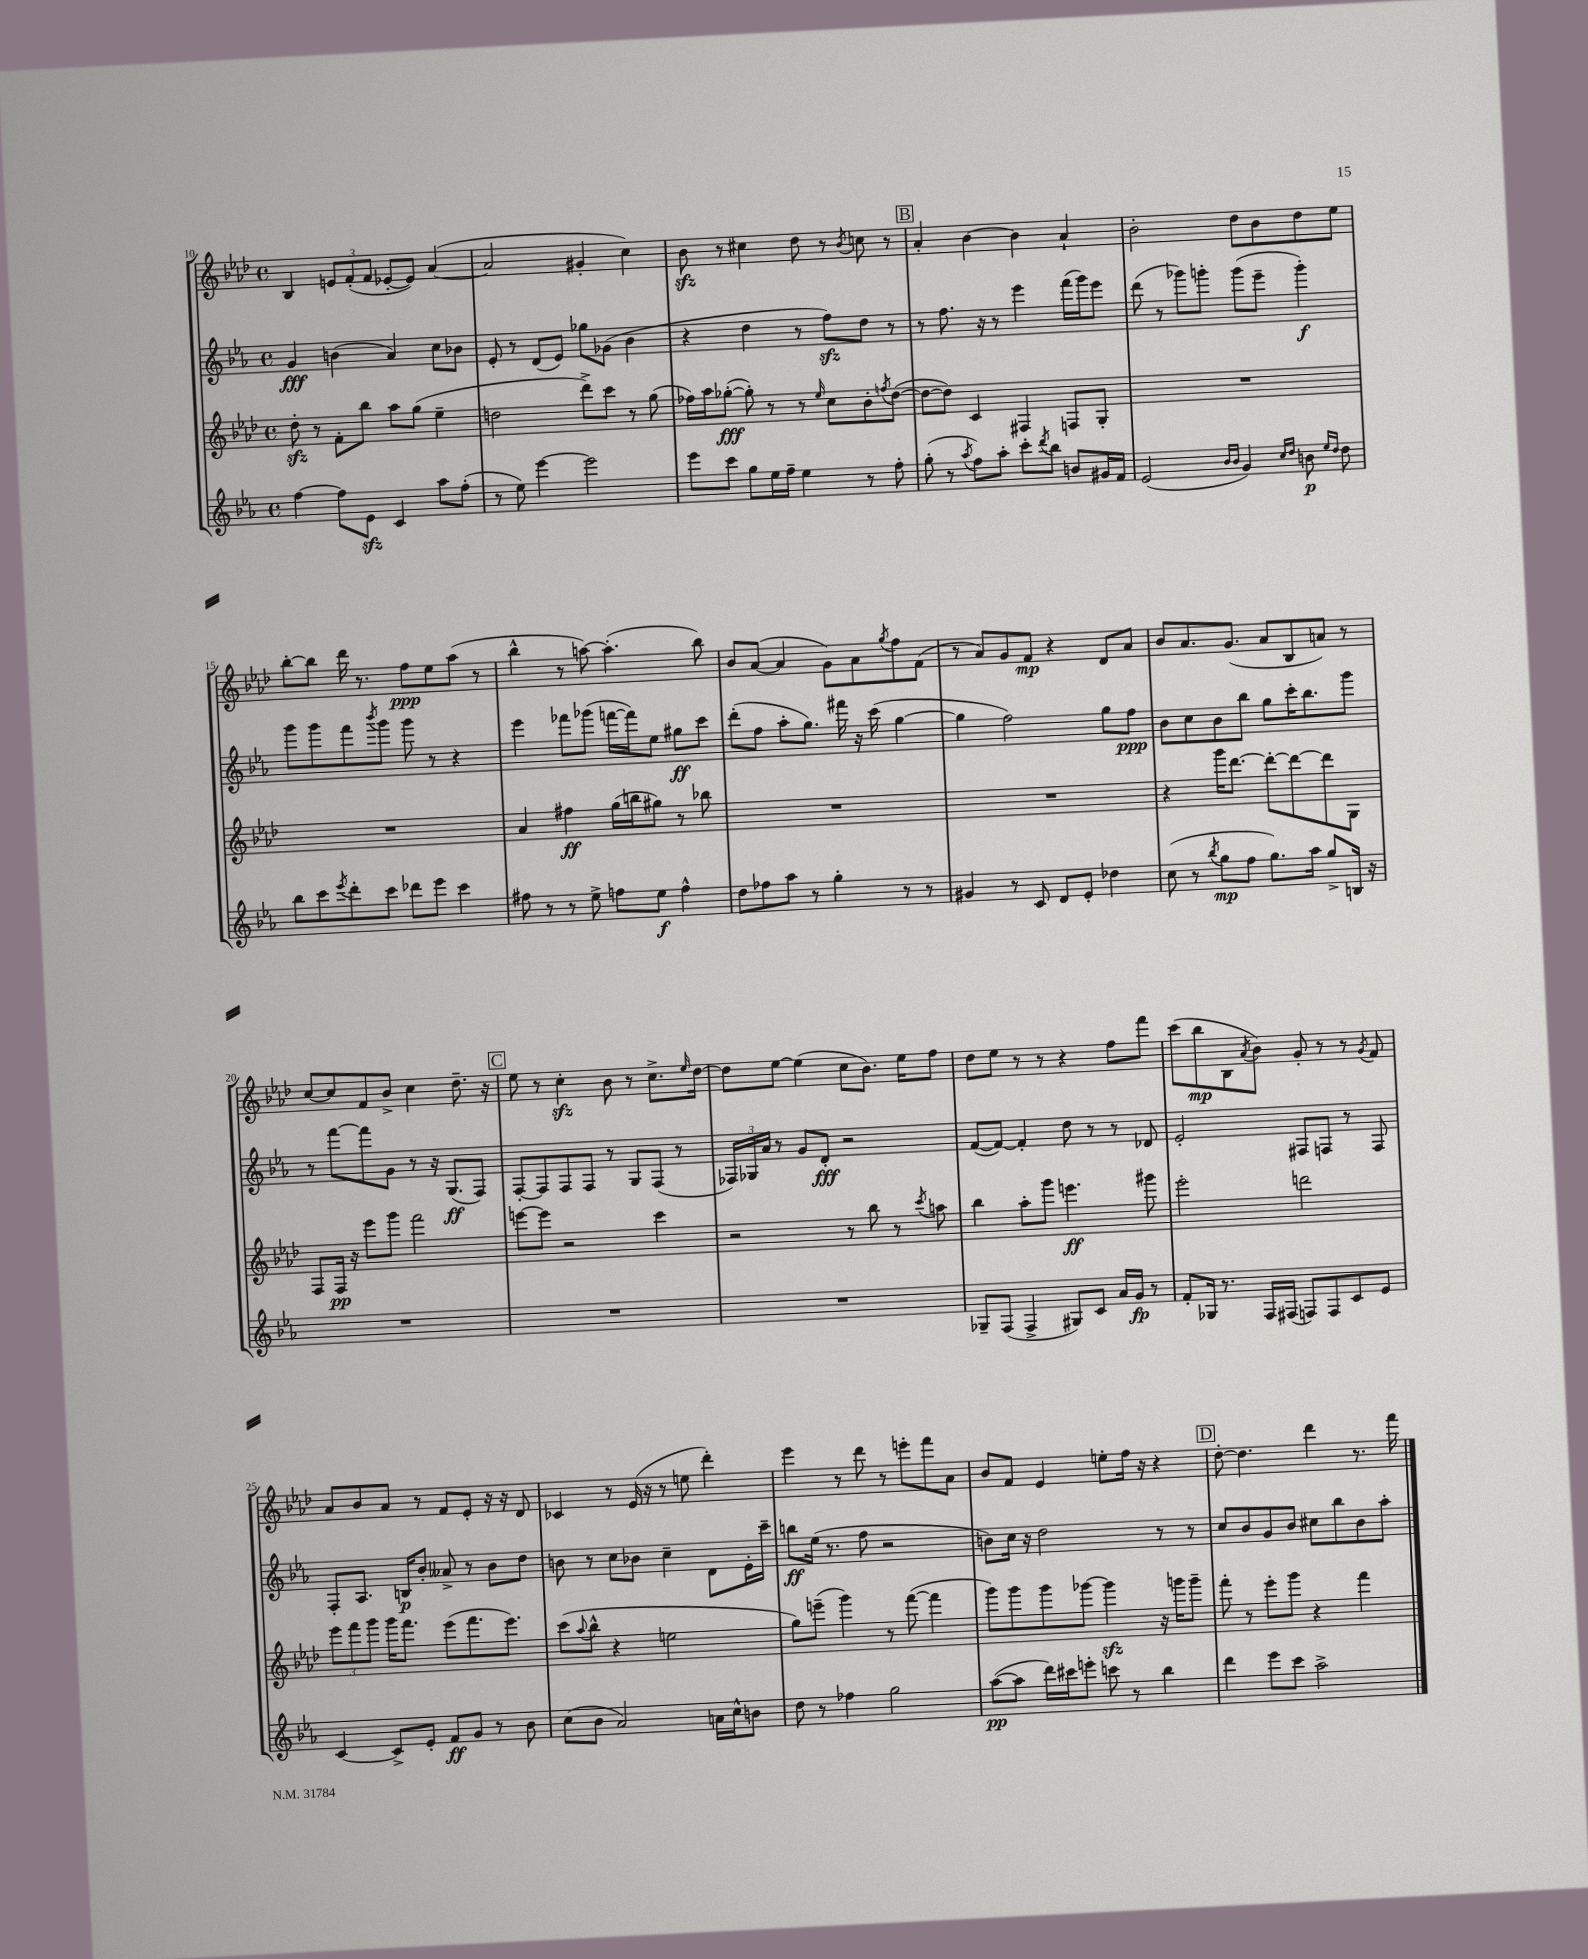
<<
\new StaffGroup <<
\new Staff = "s0" {
    \clef treble \key aes \major \defaultTimeSignature \time 4/4
    bes4 \tuplet 3/2 { e'8 f'8-.( f'8 } ees'8~-. ees'8) aes'4~( |
    aes'2 gis'4-. c''4) |
    bes'8\sfz r8 cis''4 des''8 r8 \acciaccatura { bes'8 } c''8 r8 |
    \mark \markup { \box "B" } aes'4-. bes'4~ bes'4 aes'4-! |
    bes'2-. des''8 bes'8 des''8 ees''8 |
    bes''8~-. bes''8 des'''16 r8. f''8\ppp ees''8 aes''8( r8 |
    bes''4-^ r8 a''8~) a''4.-.( bes''8) |
    bes'8 aes'8~( aes'4 g'8) aes'8 \acciaccatura { g''8 } f''8 f'8( |
    r8 aes'8) g'8 f'8\mp r4 des'8 aes'8 |
    bes'8 aes'8. g'8.( aes'8 bes8 a'8) r8 |
    c''8~ c''8 f'8 bes'8-> c''4 des''8.-- r16 |
    \mark \markup { \box "C" } ees''8 r8 c''4-.\sfz bes'8 r8 c''8.-> \grace { ees''16 } des''16~ |
    des''8 ees''8~ ees''4( c''8 bes'8.) ees''16 f''8 |
    des''8 ees''8 r8 r8 r4 f''8 f'''8 |
    c'''8( bes''8\mp bes8 \acciaccatura { aes'8 } bes'8) g'8-. r8 r8 \acciaccatura { g'8 } f'8 |
    aes'8 bes'8 aes'8 r8 f'8 ees'8-. r16 r16 des'8 |
    ces'4 r8 ees'16( r16 r8 e''8 des'''4-.) |
    ees'''4 r8 des'''8 r8 e'''8-. f'''8 aes'8 |
    bes'8 f'8 ees'4 e''8-. f''16 r16 r4 |
    \mark \markup { \box "D" } des''8~-. des''4. des'''4 r8. f'''16 \bar "|." |
}
\new Staff = "s1" {
    \clef treble \key ees \major \defaultTimeSignature \time 4/4
    g'4\fff b'4( aes'4) c''8 bes'8 |
    ees'8-. r8 d'8( ees'8) ges''8 ges'8( bes'4 |
    r4 d''4 r8 f''8\sfz) d''8 r8 |
    \mark \markup { \box "B" } r8 f''8. r16 r8 ees'''4 f'''16( g'''16) ees'''8 |
    d'''8( r8 ges'''8) g'''8-. g'''8( ees'''8-- g'''4-.\f) |
    g'''8 g'''8 f'''8 \acciaccatura { bes'''8 } g'''8 g'''8 r8 r4 |
    ees'''4 fes'''8 ges'''8( f'''16~ f'''16) ees''8 gis''8\ff c'''8 |
    d'''8-.( f''8 aes''8-. g''8.) fis'''16 r16 c'''16( g''4~ |
    g''4 f''2) g''8 f''8\ppp |
    bes'8 c''8 bes'8 bes''8 g''8 c'''16-. bes''8. g'''8 |
    r8 f'''8~ f'''8 g'8 r8 r16 g8.\ff( f8) |
    \mark \markup { \box "C" } f8~-. f8 f8 f8 r8 g8 f8( r8 |
    \tuplet 3/2 { fes16) ges16 aes'16 } r8 g'8 d'8-.\fff r2 |
    f'8~( f'8~) f'4-. d''8 r8 r8 des'8 |
    ees'2-. fis8 f8 r8 f8 |
    f8-. aes8. b16\p bes'8-. aeses'8-> r8 bes'8 d''8 |
    b'8 r8 c''8 bes'8 c''4-- d'8 ees'16-. c'''16-- |
    b''8\ff ees''16( r8. f''8 r2 |
    b'8) c''16 r16 d''2 r8 r8 |
    \mark \markup { \box "D" } c''8 bes'8 g'8 bes'8 cis''8 bes''8 bes'8 aes''8-. \bar "|." |
}
\new Staff = "s2" {
    \clef treble \key aes \major \defaultTimeSignature \time 4/4
    des''8-.\sfz r8 f'8-. bes''8 aes''8 g''8( ees''4-- |
    d''2 des'''8->) c'''8 r8 g''8( |
    fes''16) aes''16 ges''8~-.\fff( ges''8-.) r8 r8 \grace { ees''16 } c''8 bes'8-. \acciaccatura { f''8 } des''8~( |
    \mark \markup { \box "B" } des''8~ des''8) c'4 fis4 f8 g8-. |
    R1 |
    R1 |
    aes'4 fis''4\ff g''16( b''16 gis''8) r8 bes''8 |
    R1 |
    R1 |
    r4 g'''16 des'''8.~ des'''8~-. des'''8~ des'''8 g8 |
    f8 f16\pp r16 ees'''8 g'''8 f'''2 |
    \mark \markup { \box "C" } e'''8~ e'''8 r2 c'''4 |
    r2 r8 bes''8 r8 \acciaccatura { c'''8 } a''8 |
    bes''4 aes''8-. g'''8 e'''4.\ff gis'''8 |
    ees'''2-. d'''2 |
    \tuplet 3/2 { ees'''8 f'''8 g'''8 } g'''16 f'''8. ees'''8( f'''8. ees'''8.) |
    c'''8( \appoggiatura { aes''8 } bes''8-^ r4 e''2 |
    g''8) e'''8--( g'''4) r8 f'''8~( f'''4 |
    g'''8) g'''8 g'''8 ges'''8~ ges'''4\sfz r16 g'''16 g'''8-- |
    \mark \markup { \box "D" } f'''8-. r8 ees'''8-. g'''8 r4 f'''4 \bar "|." |
}
\new Staff = "s3" {
    \clef treble \key ees \major \defaultTimeSignature \time 4/4
    f''4~ f''8 ees'8\sfz c'4 aes''8 f''8-.( |
    r8 ees''8) ees'''4~ ees'''2 |
    ees'''8 c'''8 g''8 ees''16 f''16-- ees''4 r8 f''8-. |
    \mark \markup { \box "B" } g''8-.( r8 \acciaccatura { aes''8 } f''8) aes''8-. c'''8-. \acciaccatura { d'''8 } bes''8 b'8 gis'16 f'16 |
    ees'2( \grace { bes'16 bes'16 } g'4) \grace { c''16 d''16 } b'8\p \grace { ees''16 d''16 } d''8 |
    bes''8 c'''8 \acciaccatura { ees'''8 } d'''8-. c'''8 des'''8 ees'''8 c'''4 |
    fis''8 r8 r8 ees''8-> f''8 ees''8\f f''4-^ |
    d''8 fes''8 aes''8 r8 g''4-. r8 r8 |
    gis'4 r8 c'8 d'8 ees'8-. des''4 |
    c''8( r8 \acciaccatura { bes''8 } g''8\mp f''8 g''8.) aes''16 g''8-> b16 r16 |
    R1 |
    \mark \markup { \box "C" } R1 |
    R1 |
    ges8-- f8( f4-> gis8) c'8 aes'16 g'16\fp r8 |
    f'8-. ges16 r8. f16 fis16( f8) f8 c'8 ees'8 |
    c'4~ c'8-> ees'8-. f'8\ff g'8 r8 bes'8 |
    c''8( bes'8 aes'2) a'16 c''16-^ b'8 |
    d''8 r8 fes''4 g''2 |
    aes''8~\pp( aes''8 d'''16) cis'''16 e'''8-. c'''8 r8 bes''4 |
    \mark \markup { \box "D" } d'''4 ees'''8 c'''8 aes''2-> \bar "|." |
}
>>
>>
\layout { \context { \Score currentBarNumber = #10 } }
